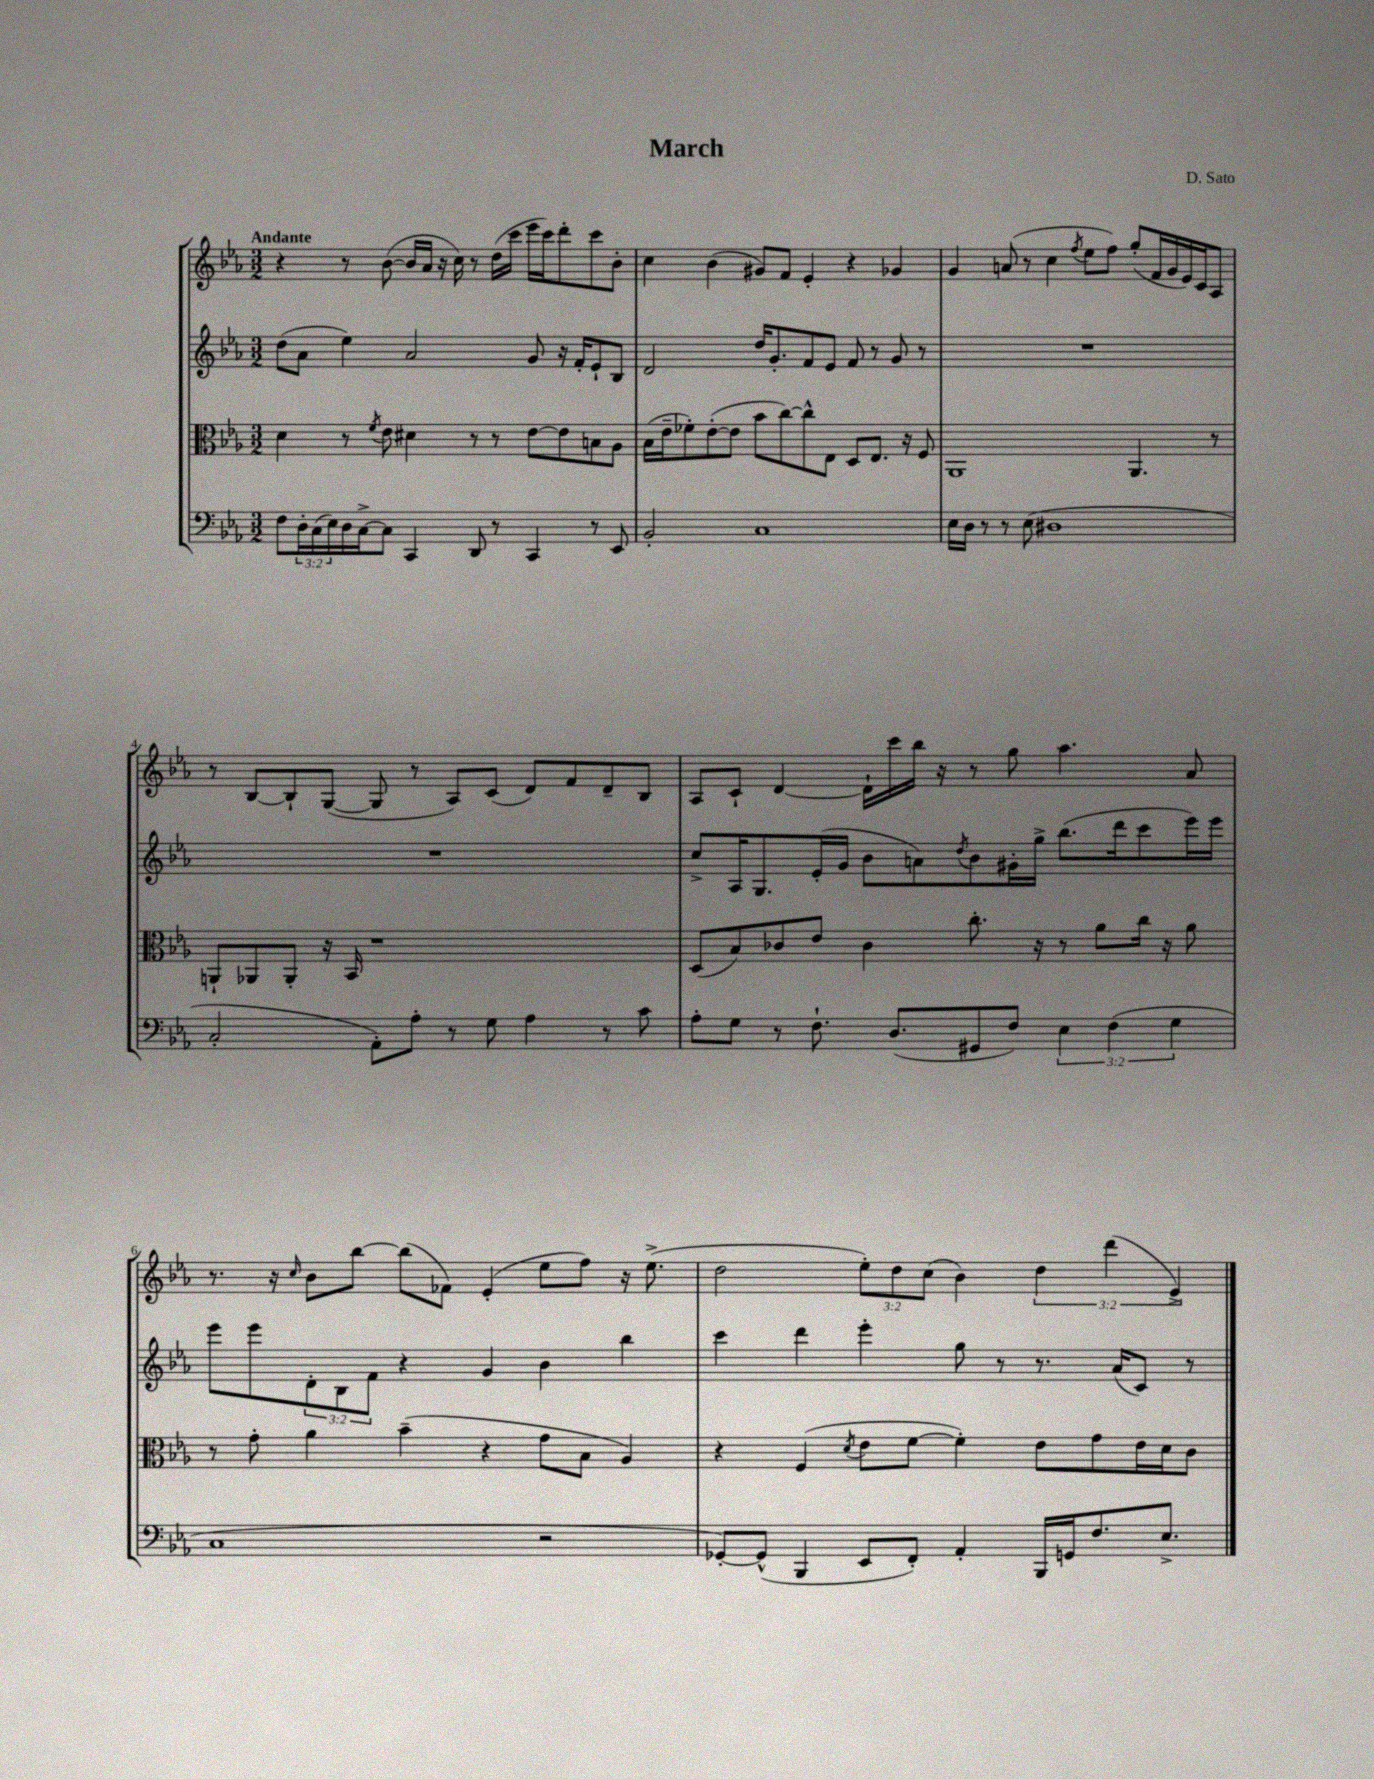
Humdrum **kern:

**kern	**kern	**kern	**kern
*staff4	*staff3	*staff2	*staff1
*clefF4	*clefC3	*clefG2	*clefG2
*k[b-e-a-]	*k[b-e-a-]	*k[b-e-a-]	*k[b-e-a-]
*M3/2	*M3/2	*M3/2	*M3/2
8F	4d	(8dd	4r
24D'	.	8a-	.
(24C	.	.	.
24E-)	.	.	.
16D	8r	4ee-)	8r
[16C^	.	.	.
.	8qf	.	.
8C]	8e-	.	([8b-
4CC	4d#	2a-	16b-]
.	.	.	16a-
.	.	.	16r
.	.	.	16cc)
8DD	8r	.	8r
8r	8r	.	(16dd
.	.	.	16ccc
4CC	[8e-	8g	16eee-
.	.	.	16ccc)
.	8e-]	16r	8ddd'
.	.	16f'	.
8r	8B	8e-`	8ccc
8EE-	8A-	8B-	8b-'
=	=	=	=
2BB-'	(16B-	2d	4cc
.	16e-~	.	.
.	8f-')	.	.
.	([8e-'	.	(4b-
.	8e-]	.	.
1C	8b-	16dd	8g#)
.	.	8.g'	.
.	[8cc)	.	8f
.	8cc^^]	8f	4e-'
.	8E-	8e-	.
.	8D	8f	4r
.	8.E-	8r	.
.	.	8g	4g-
.	16r	.	.
.	8F	8r	.
=	=	=	=
16E-	1AA-	1.r	4g
16D	.	.	.
8r	.	.	.
8r	.	.	(8a
(8E-	.	.	8r
1D#	.	.	4cc
.	.	.	8qff
.	.	.	8ee-
.	.	.	8ff)
.	4.AA-	.	(8gg'
.	.	.	16f
.	.	.	16g
.	.	.	16e-)
.	.	.	16c
.	8r	.	8A-
=	=	=	=
2C'	8AA`	1.r	8r
.	8AA-	.	[8B-
.	8AA-'	.	8B-`]
.	16r	.	([8G
.	16BB-	.	.
8AA-')	1r	.	8G]
8A-'	.	.	8r
8r	.	.	8A-)
8G	.	.	(8c
4A-	.	.	8d)
.	.	.	8f
8r	.	.	8d~
8c	.	.	8B-
=	=	=	=
8A-'	(8D	8cc^	8A-
8G	8B-)	16A-	8c`
.	.	8.G	.
8r	8c-	.	[4d
8.F`	8e-	(16e-'	.
.	.	16g	.
.	4c-	8b-	16d`]
(8.D	.	.	16ccc
.	.	8a)	16bb-
.	.	.	16r
.	.	8qdd	.
8GG#	8.cc'	8b-	8r
8F)	.	16g#'	8gg
.	16r	16gg^	.
6E-	8r	(8.bb-	4.aa-
.	8a-	.	.
(6F	.	.	.
.	.	16ddd	.
.	16cc	8ccc	.
.	16r	.	.
6G	.	.	.
.	8a-	16eee-)	8a-
.	.	16eee-	.
=	=	=	=
1C	8r	8eee-	8.r
.	8g'	8eee-	.
.	.	.	16r
.	.	.	16qqcc
.	4a-	12d'	8b-
.	.	12B-	.
.	.	.	[8bb-
.	.	12f	.
.	(4b-~	4r	(8bb-]
.	.	.	8f-)
.	4r	4g	(4e-'
2r	8g	4b-	8ee-
.	8B-	.	8ff)
.	4A-)	4bb-	16r
.	.	.	(8.ee-^
=	=	=	=
[8GG-')	4r	4ccc	2dd
(8GG-^^]	.	.	.
4BBB-	(4F	4ddd	.
.	8qd	.	.
8EE-	8e-	4eee-'	12ee-')
.	.	.	12dd
8FF')	[8f	.	.
.	.	.	(12cc
4AA-'	4f'])	8gg	4b-)
.	.	8r	.
16BBB-	8e-	8.r	6dd
16GG	.	.	.
8.F	8g	.	.
.	.	.	(6ddd
.	.	(16a-	.
.	16e-	8c)	.
8.E-^	16d	.	.
.	.	.	6e-^)
.	8c	8r	.
==	==	==	==
*-	*-	*-	*-
